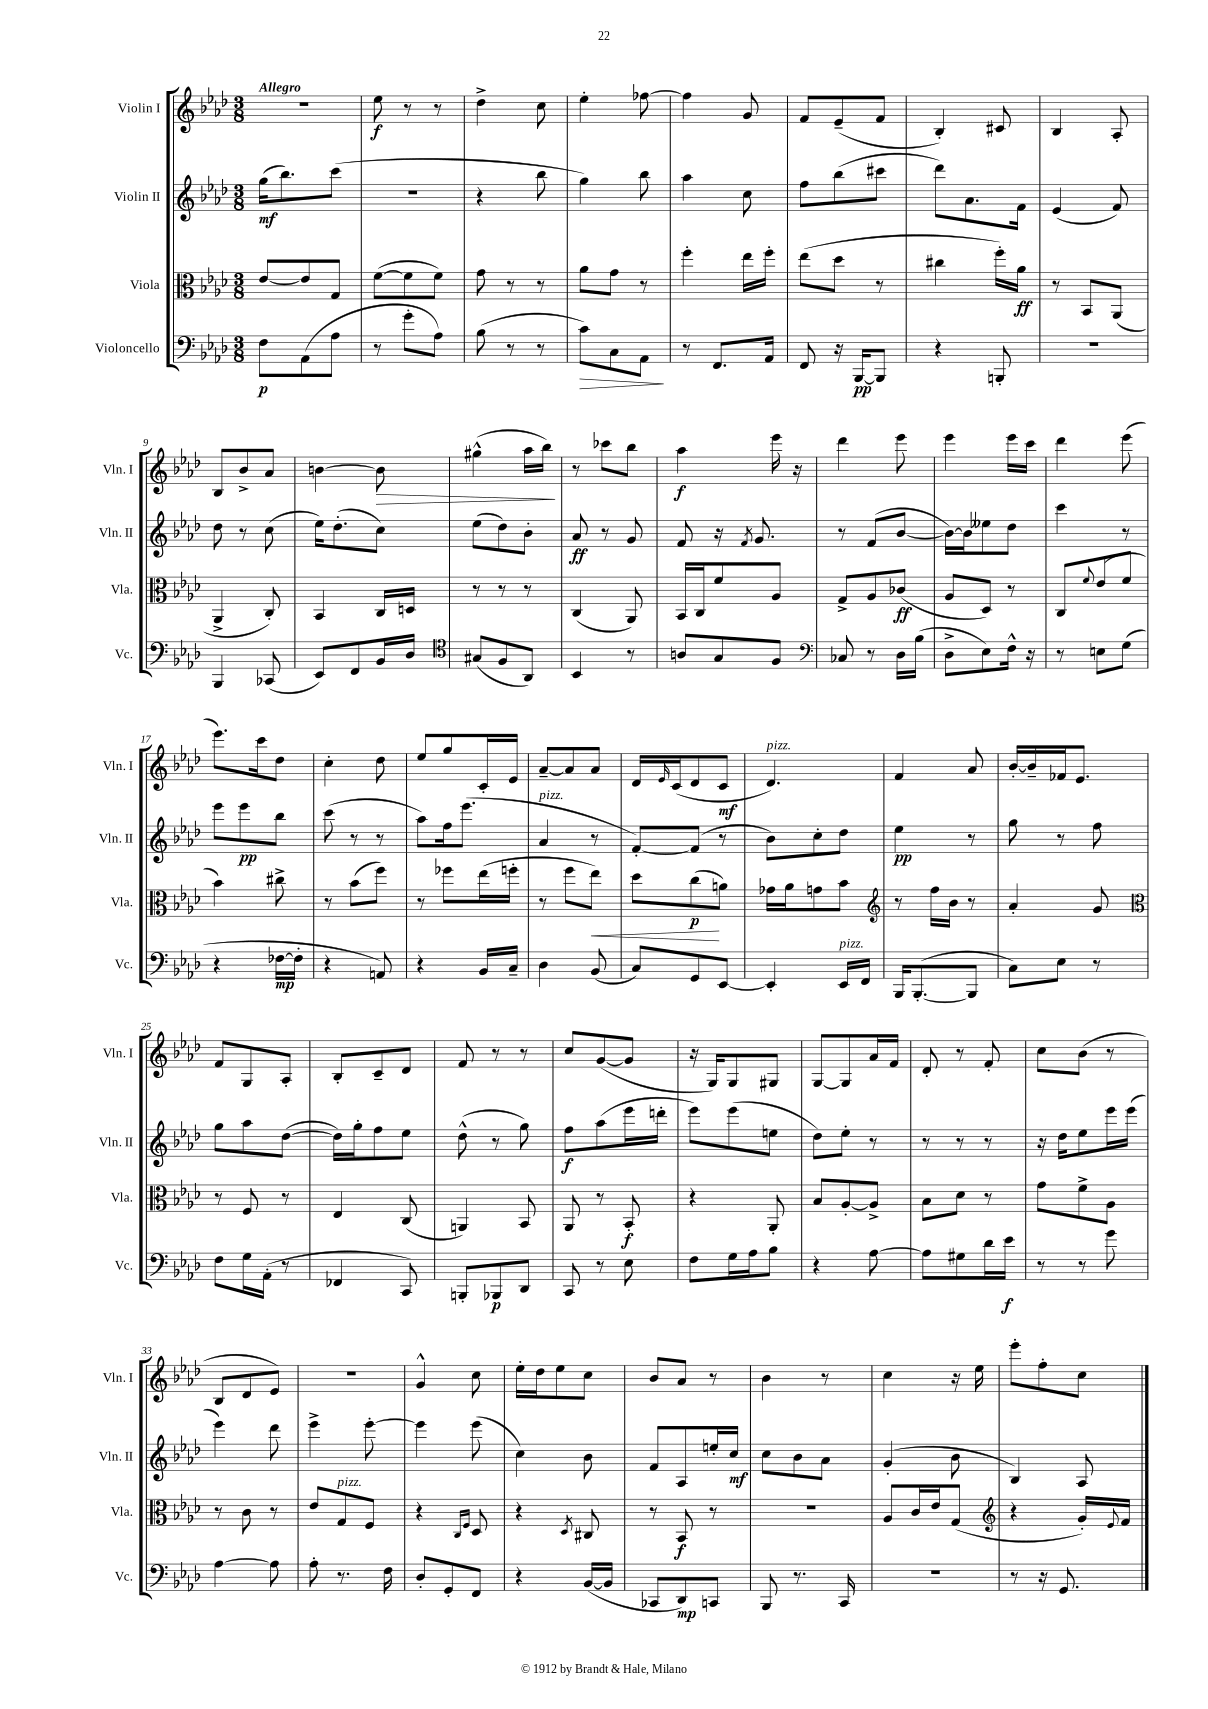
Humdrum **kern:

**kern	**kern	**kern	**kern
*staff4	*staff3	*staff2	*staff1
*clefF4	*clefC3	*clefG2	*clefG2
*k[b-e-a-d-]	*k[b-e-a-d-]	*k[b-e-a-d-]	*k[b-e-a-d-]
*M3/8	*M3/8	*M3/8	*M3/8
8F	[8e-	(16gg	4.r
.	.	8.bb-)	.
(8AA-	8e-]	.	.
8A-	8G	(8ccc	.
=	=	=	=
8r	([8f	4.r	8ee-
8g'	8f]	.	8r
8A-)	8f)	.	8r
=	=	=	=
(8B-	8g	4r	4dd-^
8r	8r	.	.
8r	8r	8bb-	8cc
=	=	=	=
8c)	8a-	4gg)	4ee-'
8C	8g	.	.
8AA-	8r	8bb-	[8ff-
=	=	=	=
8r	4ff'	4aa-	4ff-]
8.FF	.	.	.
.	16ee-	8cc	8g
16AA-	16ff'	.	.
=	=	=	=
8FF	(8ee-	8ff	8f
16r	8dd-	(8bb-	(8e-~
[16BBB-	.	.	.
8BBB-]	8r	8ccc#	8f
=	=	=	=
4r	4cc#	8ddd-)	4B-')
.	.	8.a-	.
8BBB'	16ff')	.	8c#
.	16a-	16f	.
=	=	=	=
4.r	8r	(4e-	4B-
.	8BB-	.	.
.	(8AA-	8f)	8A-'
=	=	=	=
4BBB-	4AA-^	8dd-	8B-
.	.	8r	8b-^
(8CC-	8C')	(8cc	8a-
=	=	=	=
8EE-)	4BB-	16ee-)	[4b
.	.	(8.dd-'	.
8FF	.	.	.
16BB-	16C	8cc)	8b]
16D-	16D	.	.
=	=	=	=
*clefC4	*	*	*
(8G#	8r	(8ee-	(4gg#^^
8F	8r	8dd-)	.
8AA-)	8r	8b-'	16aa-
.	.	.	16bb-)
=	=	=	=
4BB-	(4C	8a-	8r
.	.	8r	8ccc-
8r	8AA-)	8g	8bb-
=	=	=	=
8A	16BB-	8f	4aa-
.	16C	.	.
8G	8f	16r	.
.	.	8qf	.
.	.	8.g	.
8F	8A-	.	16eee-
.	.	.	16r
=	=	=	=
*clefF4	*	*	*
8C-	8G^	8r	4ddd-
8r	8A-	(8f	.
16D-	(8c-	[8b-	8eee-
(16B-	.	.	.
=	=	=	=
8D-^	8A-	16b-_)	4eee-
.	.	16b-]	.
8E-)	8D-)	8ee--	.
16F^^	8r	8dd-	16eee-
16r	.	.	16ccc
=	=	=	=
8r	8C	4ccc	4ddd-
.	8qqf	.	.
8E	(8e-	.	.
(8G	8f	8r	(8eee-
=	=	=	=
4r	4b-)	8eee-	8.eee-)
.	.	8eee-	.
.	.	.	16ccc
[16F-	8cc#^	8bb-	8dd-
16F-']	.	.	.
=	=	=	=
4r	8r	(8ccc	4cc'
.	(8b-	8r	.
8AA)	8ff)	8r	8dd-
=	=	=	=
4r	8r	8aa-)	8ee-
.	8ff-	16ff	8gg
.	.	(8.eee-	.
16BB-	(16ee-	.	16c'
16C~	16ff'	.	16e-
=	=	=	=
4D-	8r	4a-	[8a-~
.	8ff	.	8a-]
(8BB-	8ee-)	8r	8a-
=	=	=	=
8C)	8dd-	[8f')	16d-
.	.	.	16qqe-
.	.	.	(16c
8GG	(8cc	(8f]	8d-
[8EE-	8a)	8r	8c
=	=	=	=
4EE-']	16g-	8b-)	4.d-)
.	16a-	.	.
.	8g	8cc'	.
16EE-	8b-	8dd-	.
16FF	.	.	.
=	=	=	=
*	*clefG2	*	*
16BBB-	8r	4ee-	4f
([8.BBB-'	.	.	.
.	16ff	.	.
.	16b-	.	.
8BBB-]	8r	8r	8a-
=	=	=	=
8C)	4a-'	8gg	[16b-'
.	.	.	16b-~]
8E-	.	8r	16f-
.	.	.	8.e-
8r	8g	8ff	.
=	=	=	=
*	*clefC3	*	*
8F	8r	8gg	8f
16G	8F	8aa-	8G
(16AA-'	.	.	.
8r	8r	([8dd-	8A-'
=	=	=	=
4FF-	4E-	16dd-])	8B-'
.	.	16gg'	.
.	.	8ff	8c~
8CC)	(8C	8ee-	8d-
=	=	=	=
8BBB'	4AA)	(8dd-^^	8f
8BBB-	.	8r	8r
8DD-	8BB-	8gg)	8r
=	=	=	=
8CC	8AA-	8ff	8cc
8r	8r	(8aa-	([8g
8E-	8BB-'	16eee-	8g]
.	.	16ddd'	.
=	=	=	=
8F	4r	8eee-)	16r
.	.	.	16G)
16G	.	(8eee-	8G
16A-	.	.	.
8B-	8AA-'	8ee	8G#
=	=	=	=
4r	8B-	8dd-)	[8G
.	[8A-'	8ee-'	8G]
[8A-	8A-^]	8r	16a-
.	.	.	16f
=	=	=	=
8A-]	8B-	8r	8d-'
8G#	8d-	8r	8r
16d-	8r	8r	8f'
16e-	.	.	.
=	=	=	=
8r	8g	16r	8cc
.	.	16dd-	.
8r	8f^	8ee-	(8b-
8g	8A-	16eee-	8r
.	.	(16eee-	.
=	=	=	=
[4A-	8r	4eee-)	8B-
.	8c	.	8d-
8A-]	8r	8ddd-	8e-)
=	=	=	=
8A-'	8e-	4eee-^	4.r
8.r	8G	.	.
.	8F	[8eee-'	.
16F	.	.	.
=	=	=	=
8D-'	4r	4eee-]	4g^^
8GG'	.	.	.
.	16qqC	.	.
.	16qqF	.	.
8FF	8D-	(8eee-	8cc
=	=	=	=
4r	4r	4cc)	16ee-'
.	.	.	16dd-
.	.	.	8ee-
.	8qD-	.	.
([16BB-	8C#	8b-	8cc
16BB-]	.	.	.
=	=	=	=
8CC-	8r	8f	8b-
8DD-)	8BB-	8A-	8a-
8CC	8r	16ee'	8r
.	.	16cc	.
=	=	=	=
8BBB-	4.r	8cc	4b-
8.r	.	8b-	.
.	.	8a-	8r
16CC	.	.	.
=	=	=	=
4.r	8A-	(4g'	4cc
.	16c	.	.
.	16e-	.	.
.	(8G	8b-	16r
.	.	.	16ee-
=	=	=	=
*	*clefG2	*	*
8r	4r	4B-)	8eee-'
16r	.	.	8ff'
8.GG	.	.	.
.	16g')	8A-	8cc
.	8qqe-	.	.
.	16f	.	.
==	==	==	==
*-	*-	*-	*-
